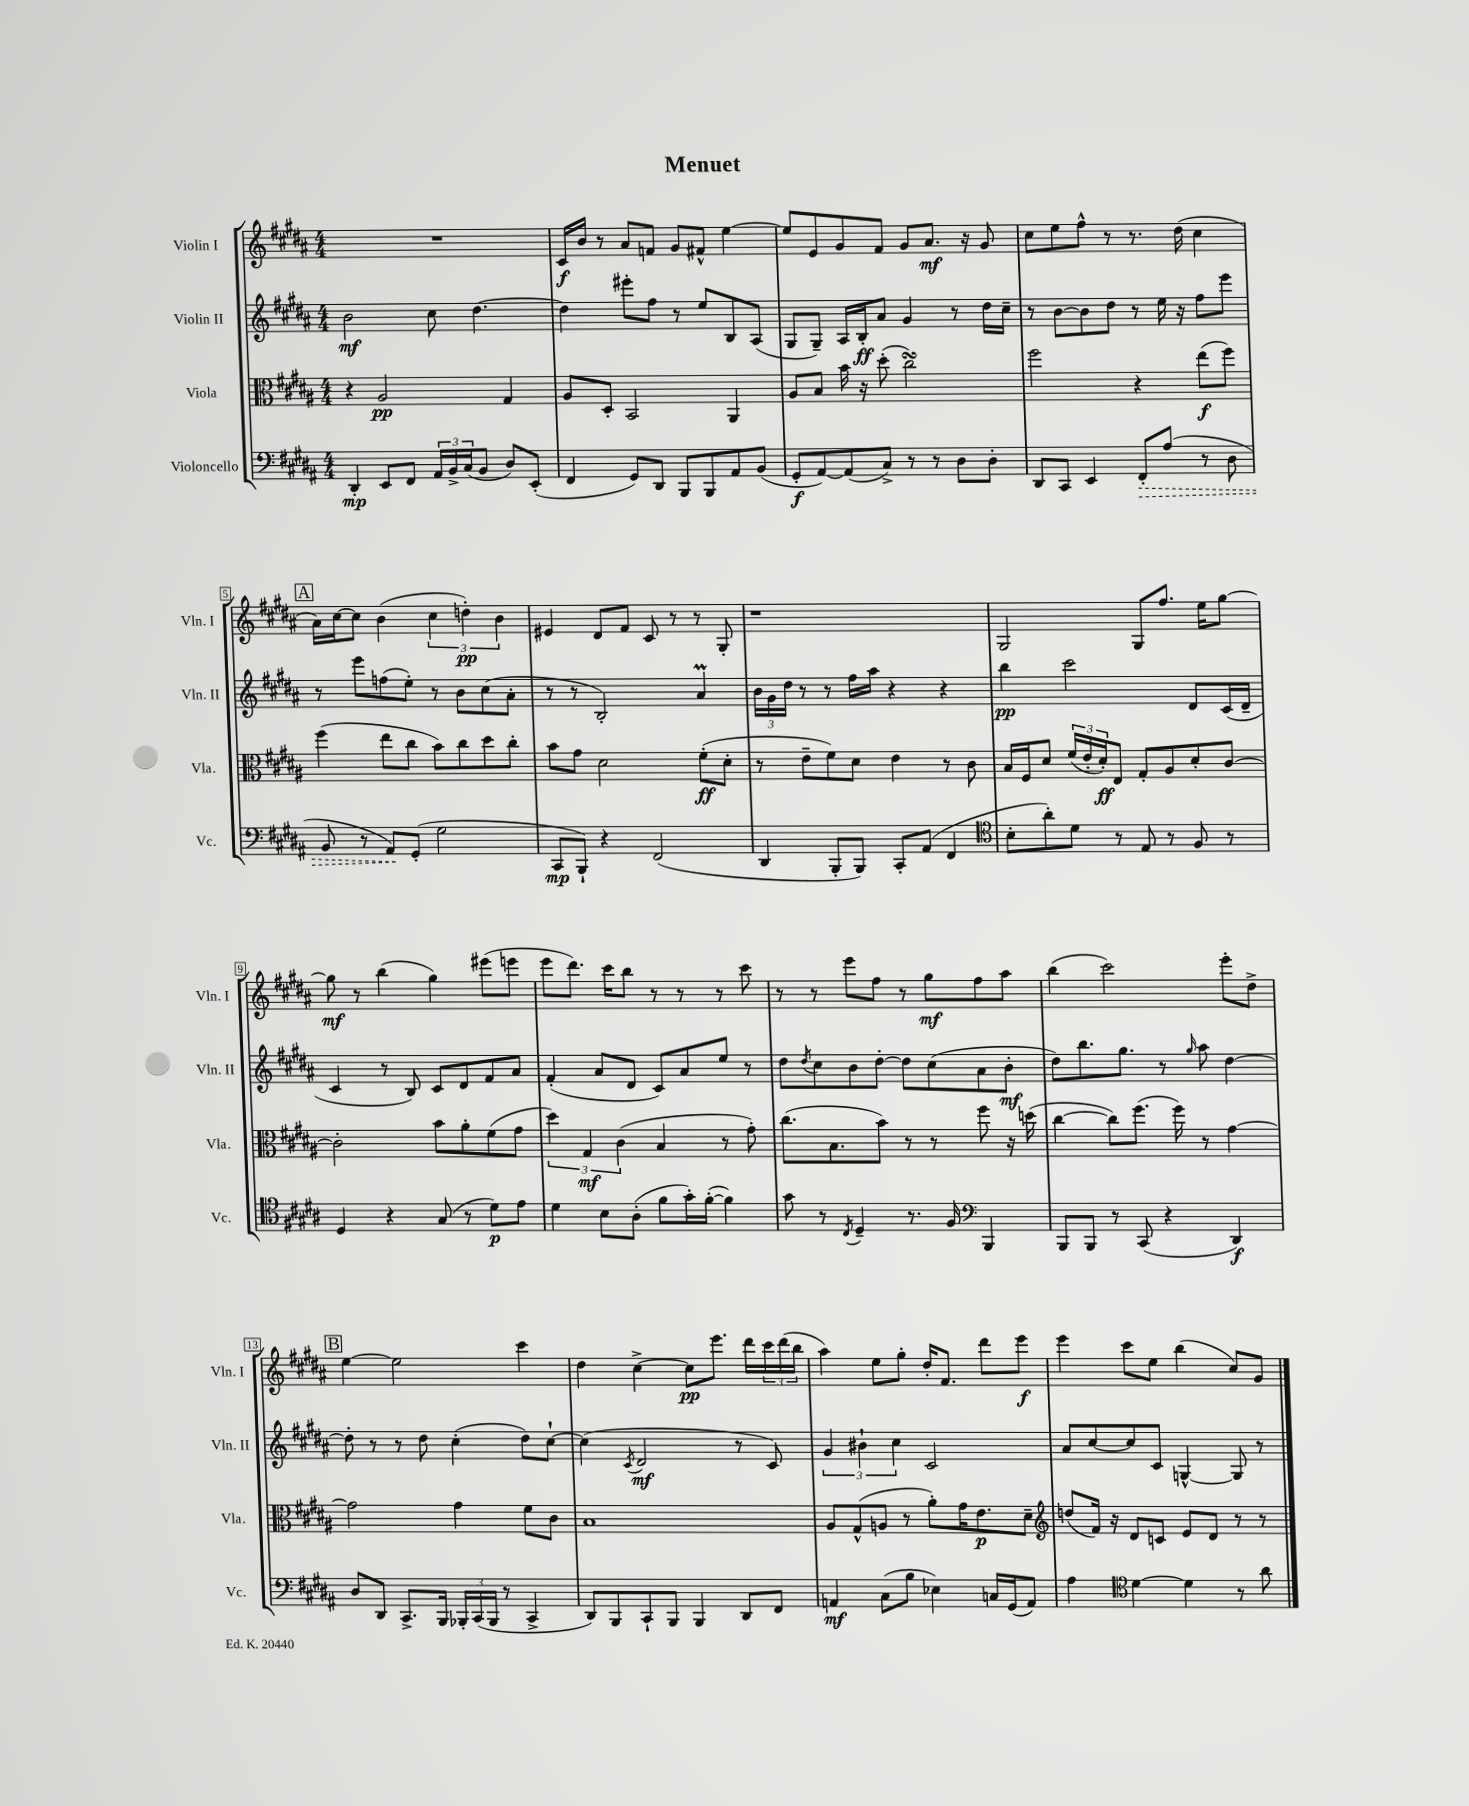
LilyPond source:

\header { title = "Menuet" }
<<
\new StaffGroup <<
\new Staff = "s0" \with { instrumentName = "Violin I" shortInstrumentName = "Vln. I" } {
    \clef treble \key b \major \numericTimeSignature \time 4/4
    R1 |
    cis'16\f b'16 r8 ais'8 f'8 gis'8 fis'8-^ e''4~ |
    e''8 e'8 gis'8 fis'8 gis'8 ais'8.\mf r16 gis'8 |
    cis''8 e''8 fis''8-^ r8 r8. dis''16( cis''4 |
    \mark \markup { \box "A" } ais'16) cis''16~ cis''8 b'4( \tuplet 3/2 { cis''4 d''4-.\pp) b'4 } |
    eis'4 dis'8 fis'8 cis'8 r8 r8 gis8-. |
    r1 |
    gis2 gis8 fis''8. e''16 gis''8~ |
    gis''8\mf r8 b''4( gis''4) eis'''8( e'''8 |
    e'''8 dis'''8.) cis'''16 b''8 r8 r8 r8 cis'''8 |
    r8 r8 e'''8 fis''8 r8 gis''8\mf fis''8 ais''8 |
    b''4( cis'''2) e'''8-. dis''8-> |
    \mark \markup { \box "B" } e''4~ e''2 cis'''4 |
    dis''4 cis''4~-> cis''8\pp e'''8. dis'''16 \tuplet 3/2 { cis'''16 dis'''16( b''16 } |
    ais''4) e''8 gis''8-. dis''16-. fis'8. dis'''8 e'''8\f |
    e'''4 cis'''8 e''8 b''4( cis''8) gis'8 \bar "|." |
}
\new Staff = "s1" \with { instrumentName = "Violin II" shortInstrumentName = "Vln. II" } {
    \clef treble \key b \major \numericTimeSignature \time 4/4
    b'2\mf cis''8 dis''4.~ |
    dis''4 eis'''8-. fis''8 r8 e''8 b8 ais8( |
    gis8 gis8--) ais16 b16-.\ff ais'8 gis'4 r8 dis''16 cis''16-- |
    r8 b'8~ b'8 dis''8 r8 e''16 r16 fis''8 e'''8 |
    \mark \markup { \box "A" } r8 e'''8 f''8( e''8-.) r8 b'8 cis''8( ais'8-. |
    r8 r8 b2-.) ais'4\prall |
    \tuplet 3/2 { b'16 gis'16 dis''16 } r8 r8 fis''16 ais''16 r4 r4 |
    b''4\pp cis'''2 dis'8 cis'16( dis'16-- |
    cis'4 r8 b8) cis'8 dis'8 fis'8 ais'8 |
    fis'4-.( ais'8 dis'8 cis'8) ais'8 e''8 r8 |
    dis''8 \acciaccatura { dis''8 } cis''8 b'8 dis''8~-. dis''8 cis''8( ais'8 b'8-.\mf |
    dis''8) b''8. gis''8. r8 \grace { gis''16 } ais''8 dis''4~ |
    \mark \markup { \box "B" } dis''8-. r8 r8 dis''8 cis''4-.( dis''8) cis''8~-! |
    cis''4( \acciaccatura { cis'8 } dis'2\mf r8 cis'8) |
    \tuplet 3/2 { gis'4 bis'4-! cis''4 } cis'2 |
    ais'8 cis''8~ cis''8 cis'8 g4~-^ g8 r8 \bar "|." |
}
\new Staff = "s2" \with { instrumentName = "Viola" shortInstrumentName = "Vla." } {
    \clef alto \key b \major \numericTimeSignature \time 4/4
    r4 ais2\pp gis4 |
    ais8 dis8-. b,2 ais,4 |
    ais8 b8 b'16 r16 dis''8-.( cis''2\turn) |
    fis''2 r4 e''8\f( fis''8) |
    \mark \markup { \box "A" } fis''4( e''8 cis''8 b'8) cis''8 dis''8 cis''8-. |
    b'8 gis'8 dis'2 fis'8-.\ff( dis'8-. |
    r8 e'8-- fis'8) dis'8 e'4 r8 cis'8 |
    b16 fis16 dis'8 \tuplet 3/2 { fis'16( e'16-. dis'16-.\ff) } e8 gis8-. ais8 dis'8-. cis'8~ |
    cis'2-. b'8 ais'8-. fis'8( gis'8 |
    \tuplet 3/2 { dis''4) gis4\mf cis'4( } b4 r8 gis'8-.) |
    cis''8.( b8. b'8) r8 r8 fis''8 r16 d''16( |
    cis''4~ cis''8) fis''8.( fis''16) r8 gis'4~ |
    \mark \markup { \box "B" } gis'2 gis'4 fis'8 cis'8 |
    b1 |
    ais8 gis8-^( a8 r8 ais'8-.) gis'16 e'8.\p dis'8-- |
    \clef treble d''8( fis'16) r16 dis'8 c'8 e'8 dis'8 r8 r8 \bar "|." |
}
\new Staff = "s3" \with { instrumentName = "Violoncello" shortInstrumentName = "Vc." } {
    \clef bass \key b \major \numericTimeSignature \time 4/4
    dis,4-.\mp e,8 fis,8 \tuplet 3/2 { ais,16 b,16-> cis16( } b,8 dis8) e,8-.( |
    fis,4 gis,8) dis,8 b,,8 b,,8 ais,8 b,8( |
    gis,8-.\f ais,8~) ais,8( cis8->) r8 r8 dis8 dis8-. |
    dis,8 cis,8 e,4 \once \override Hairpin.style = #'dashed-line fis,8-.\> ais8( r8 dis8 |
    \mark \markup { \box "A" } b,8 r8 ais,8\!) gis,8-.( gis2 |
    cis,8\mp b,,8-!) r4 fis,2( |
    dis,4 b,,8-. b,,8) cis,8-. ais,8( fis,4 |
    \clef tenor b8-. ais'8-.) dis'8 r8 e8 r8 fis8 r8 |
    dis4 r4 gis8( r8 dis'8\p) e'8 |
    dis'4 b8 ais8-.( fis'8 gis'16-.) fis'16~-.( fis'4) |
    gis'8 r8 \acciaccatura { cis8 } dis4-- r8. fis16 \clef bass b,,4 |
    b,,8 b,,8 r8 cis,8( r4 dis,4\f) |
    \mark \markup { \box "B" } dis8 dis,8 cis,8.-> b,,16 \tuplet 3/2 { bes,,16-. cis,16( bes,,16 } r8 cis,4-> |
    dis,8) b,,8 cis,8-! b,,8 b,,4 dis,8 fis,8 |
    a,4\mf cis8( b8 ees4) c16 gis,16( a,8) |
    ais4 \clef tenor dis'4~ dis'4 r8 ais'8 \bar "|." |
}
>>
>>
\layout { \context { \Score \override BarNumber.stencil = #(make-stencil-boxer 0.1 0.3 ly:text-interface::print) } }
